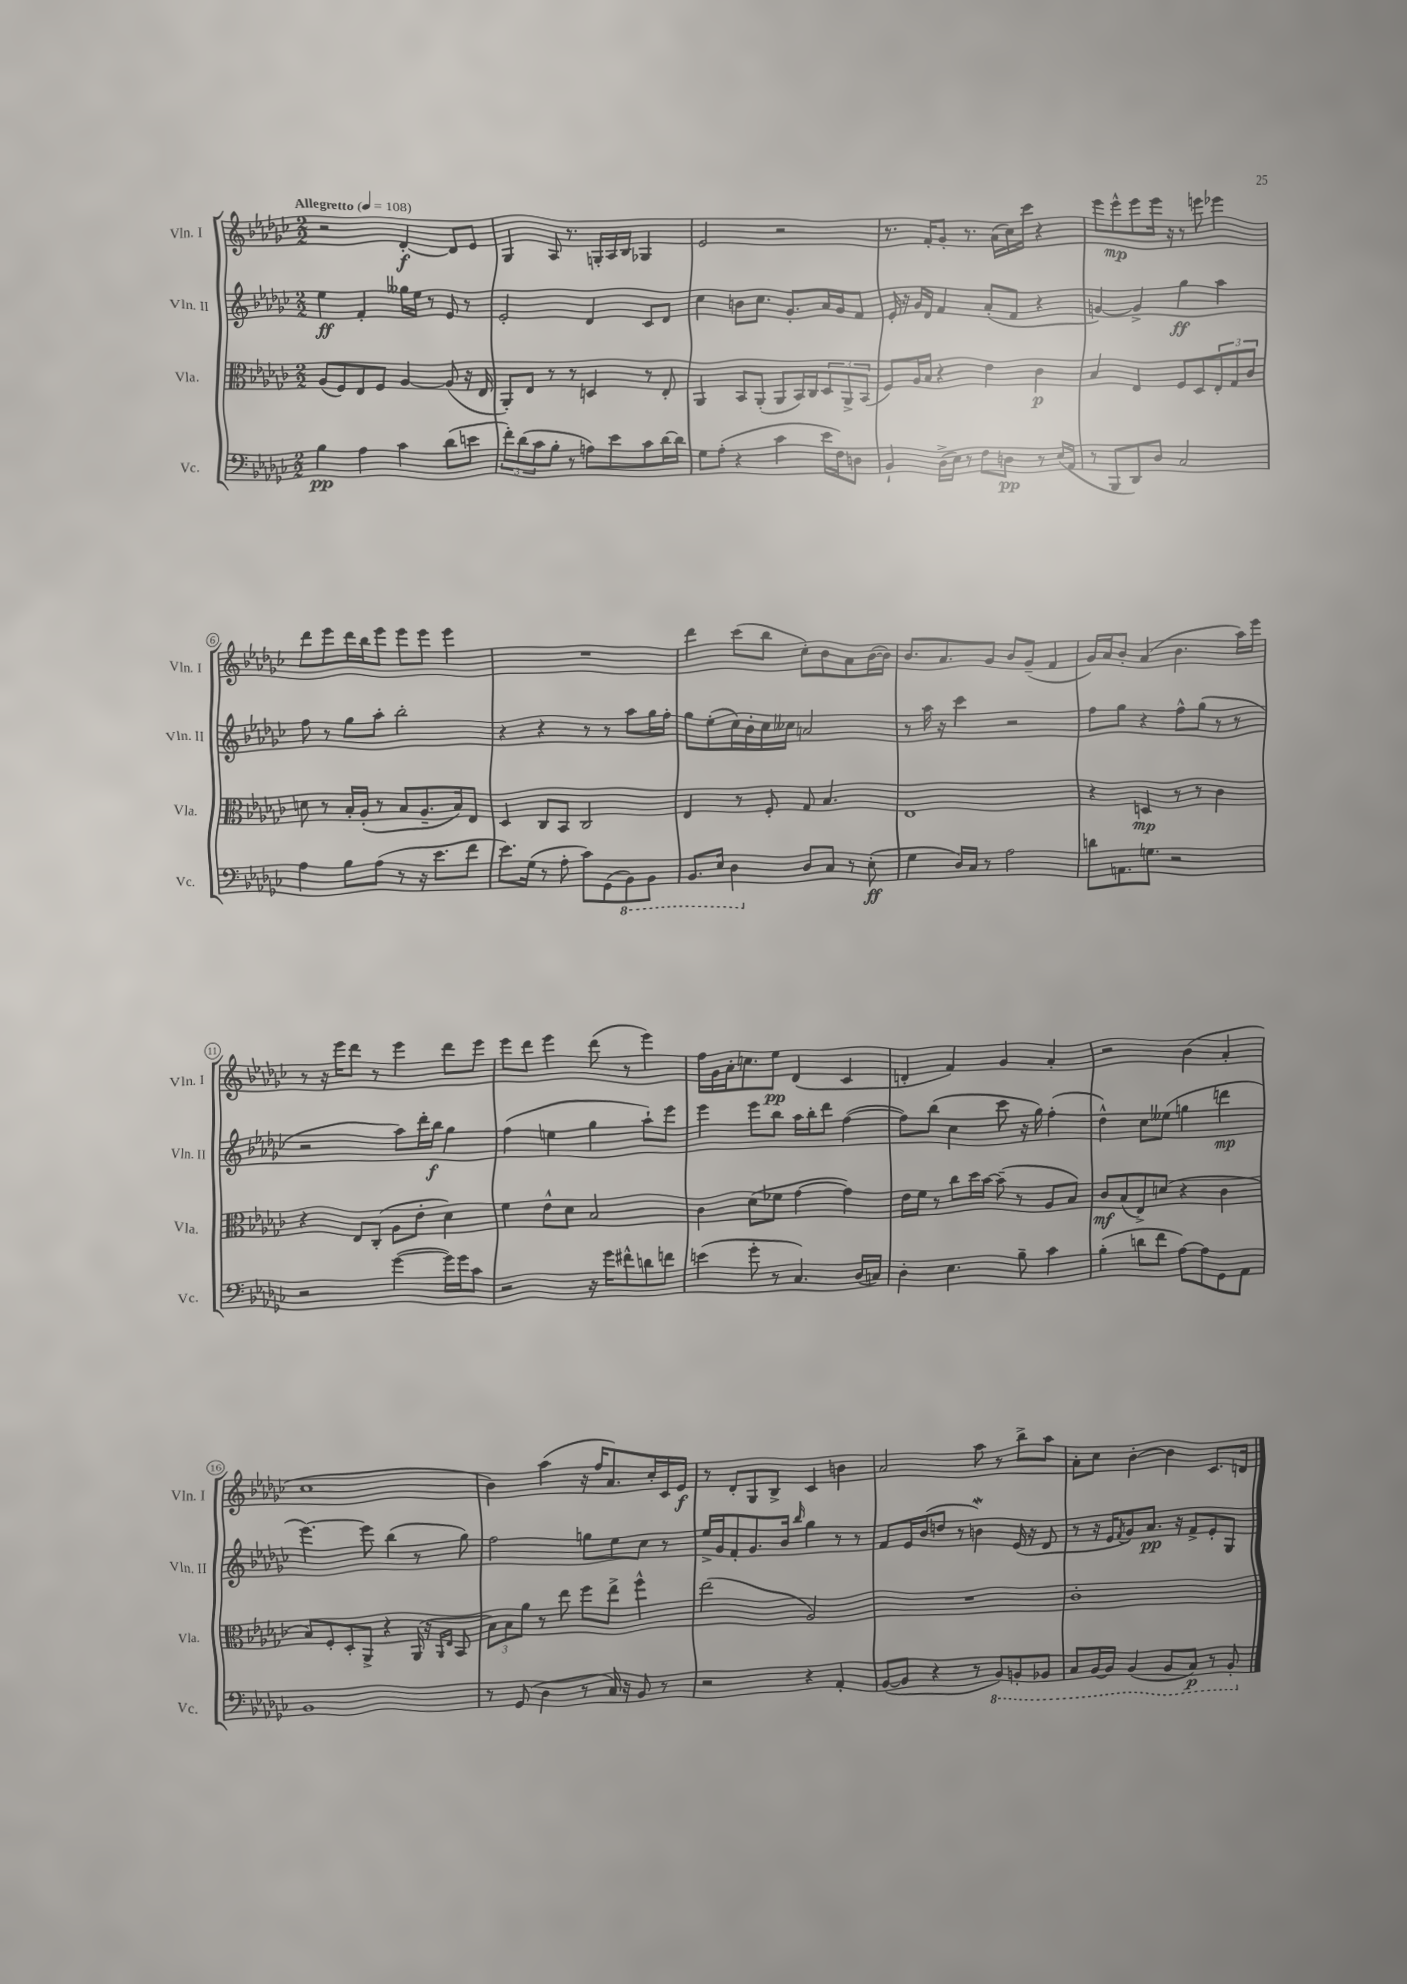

**kern	**kern	**kern	**kern
*staff4	*staff3	*staff2	*staff1
*clefF4	*clefC3	*clefG2	*clefG2
*k[b-e-a-d-g-c-]	*k[b-e-a-d-g-c-]	*k[b-e-a-d-g-c-]	*k[b-e-a-d-g-c-]
*M2/2	*M2/2	*M2/2	*M2/2
*MM108	*MM108	*MM108	*MM108
4B-	(8A-	4ee-	2r
.	8F)	.	.
4A-	8E-	4f'	.
.	8F	.	.
4c-	[4A-	16gg--	[4d-'
.	.	16ee-	.
.	.	8r	.
(8d-	(8A-]	8e-	8d-]
8e	16r	8r	8e-
.	16E-	.	.
=	=	=	=
12f')	8AA-')	2e-'	4G-
(12d-	.	.	.
.	8E-	.	.
12c-	.	.	.
8B-'	8r	.	8A-
8r	8r	.	8.r
8A)	4D	4d-	.
.	.	.	16G'
8e-	.	.	16A-
.	.	.	16B-
8c-	8r	8c-	4G-
[16d-	8E-'	8d-	.
16d-]	.	.	.
=	=	=	=
8G-	4AA-	4cc-	2e-
(8A-'	.	.	.
4r	8BB-	8b	.
.	(8AA-'	8.cc-	.
4c-	8AA-	.	2r
.	.	8.g-'	.
.	16BB-)	.	.
.	16C-	.	.
16e-	12D-	16a-	.
16F)	.	16g-	.
.	12AA-^	.	.
8D	.	8f	.
.	(12BB-	.	.
=	=	=	=
4BB-`	8F)	16e-'	8.r
.	.	16r	.
.	16A-	16g-	.
.	16B-	16d-	16f'
(16D-^	4r	4f	8g-'
16E-)	.	.	.
8r	.	.	8.r
8F	4e-	(8a-'	.
.	.	.	(16a-
8D	.	8f	16cc-)
.	.	.	16ccc-
8r	4c-	4r	4r
(16E-	.	.	.
16AA-	.	.	.
=	=	=	=
8r	4B-	[4g)	8eee-
8BBB-	.	.	8eee-^^
8DD-)	4E-	4g^]	8eee-
8D-	.	.	16eee-
.	.	.	16r
2C-	8F	4gg-	8r
.	8D-	.	8eee
.	12E-'	4aa-	4eee-
.	12G-	.	.
.	12c-	.	.
=	=	=	=
4A-	8d	8ff	8ddd-
.	8r	8r	8eee-
8B-	16B-'	8gg-	16ddd-
.	(16A-'	.	16bb-
(8A-	8r	8aa-'	8eee-
8r	8B-	2bb-'	8eee-
16r	8.A-~	.	8eee-
8.e-	.	.	.
.	.	.	4eee-
.	16B-)	.	.
8f	8E-	.	.
=	=	=	=
8.e-)	4D-	4r	1r
(16G-	.	.	.
8r	8C-	4r	.
8A-'	8BB-	.	.
8c-)	2C-	8r	.
(8GG-	.	8r	.
8BBB-)	.	8aa-	.
8BBB-	.	16gg-	.
.	.	16ff'	.
=	=	=	=
8.BBB-	4E-	8gg-	4ddd-
.	.	(8ee-'	.
16EE-	.	.	.
4DD-	8r	16cc-)	(8ccc-
.	.	16b-'	.
.	8F'	16cc-	8bb-
.	.	16cc--	.
8D-	8G-	2a	8cc-')
8C-	4.B-	.	8b-
8r	.	.	8a-
(8E-'	.	.	([16b-
.	.	.	16b-])
=	=	=	=
4G-	1E-	8r	8.b-
.	.	16aa-	.
.	.	16r	8.a-
16D-)	.	4ccc-	.
16C-	.	.	.
8r	.	.	8g-
2A-	.	2r	8b-
.	.	.	(8g-~
.	.	.	4f
=	=	=	=
8d	4r	8ff	16g-)
.	.	.	16a-
8.AA	.	8gg-	8b-'
.	4D	4r	(4a-
8.G	.	.	.
2r	8r	8ff^^	4.b-
.	8r	(8gg-	.
.	4c-	8r	.
.	.	8r	16aa-)
.	.	.	16eee-
=	=	=	=
2r	4r	2r	8r
.	.	.	16r
.	.	.	16eee-
.	8E-	.	8ddd-
.	(8C-'	.	8r
([4g-	8A-	8aa-)	4eee-
.	8e-'	16ddd-'	.
.	.	16bb-	.
16g-])	4d-)	4gg-	8ddd-
16g-	.	.	.
8c-	.	.	8eee-
=	=	=	=
2r	4f	(4ff	8eee-
.	.	.	8ddd-
.	8e-^^	4ee	4eee-
.	8d-	.	.
16r	2B-	4gg-	(8ddd-
16g-	.	.	.
8f#^^	.	.	8r
8d	.	8aa-`)	4eee-)
8f	.	8eee-	.
=	=	=	=
(4e	4c-	4eee-	16ff
.	.	.	16g-
.	.	.	16a-'
.	.	.	8.cc
8g-'	(8d-	8eee-	.
8r	8f-	8bb-	8ee-
4.C-)	[4g-	16aa-	(4d-
.	.	16bb-'	.
.	.	8ddd-	.
.	4g-])	([4ff	4c-
(16D-	.	.	.
16C)	.	.	.
=	=	=	=
4D-'	16e-	8ff])	4d'
.	16f	.	.
.	8r	(8bb-	.
4.E-	8cc-	4cc-	4f)
.	16dd-	.	.
.	[16b-	.	.
.	(8b-~]	8ccc-	4g-
8B-~	8r	16r	.
.	.	16gg-)	.
4c-	8A-	(4ff'	4a-'
.	8B-)	.	.
=	=	=	=
(4B-'	8c-	4dd-^^)	2r
.	(8B-	.	.
8d	8E-^)	8cc-	.
8f	(8d	(8ee--	.
[8A-)	4r	4gg	(4b-
8A-]	.	.	.
8GG-	4c-	4ddd	4a-'
8AA-	.	.	.
=	=	=	=
1BB-	8B-)	[4.eee-)	1cc-
.	8F'	.	.
.	8D-'	.	.
.	8AA-^	8eee-]	.
.	4r	(4bb-	.
.	(16AA-	8r	.
.	16r	.	.
.	16qqAA-	.	.
.	16qqE-	.	.
.	8BB-	8gg-)	.
=	=	=	=
8r	12B-)	2ff	4b-)
.	12B-	.	.
(8GG-	.	.	.
.	12a-	.	.
4D-	8r	.	(4aa-
.	8ee-	.	.
8r	8ff	8gg	16r
.	.	.	16ff
16C-)	8ee-^	8ee-	8.a-)
16r	.	.	.
8BB-	4ff^^	8cc-	.
.	.	.	16cc-'
8r	.	8r	16c-
.	.	.	16e-
=	=	=	=
2r	(2ee-	16ee-^	8r
.	.	16g-	.
.	.	8f'	8d-'
.	.	8.g-	8G-
.	.	.	8B-^
.	.	16b-	.
.	.	16qqbb-	.
4r	2A-)	4gg-	4c-
4AA-'	.	8r	4b
.	.	8r	.
=	=	=	=
([8BB-	1r	8f	2a-
8BB-]	.	16e-	.
.	.	(16b-	.
4r	.	8dd	.
.	.	8r	.
8r	.	4b)	8aa-
8BBB-)	.	.	8r
8BBB'	.	(16e-	8bb-^
.	.	16r	.
8BBB-	.	8d-	8aa-
=	=	=	=
8CC-	1c-'	8r	8a-'
[16BBB-	.	16r	8cc-
16BBB-]	.	16e-	.
.	.	8qf	.
(4BBB-	.	8g-)	[4b-'
.	.	8.a-	.
8BBB-	.	.	4b-]
.	.	16r	.
8CC-)	.	8f^	.
8r	.	8e-'	8.c-
8BBB-'	.	8G-	.
.	.	.	16d
==	==	==	==
*-	*-	*-	*-
